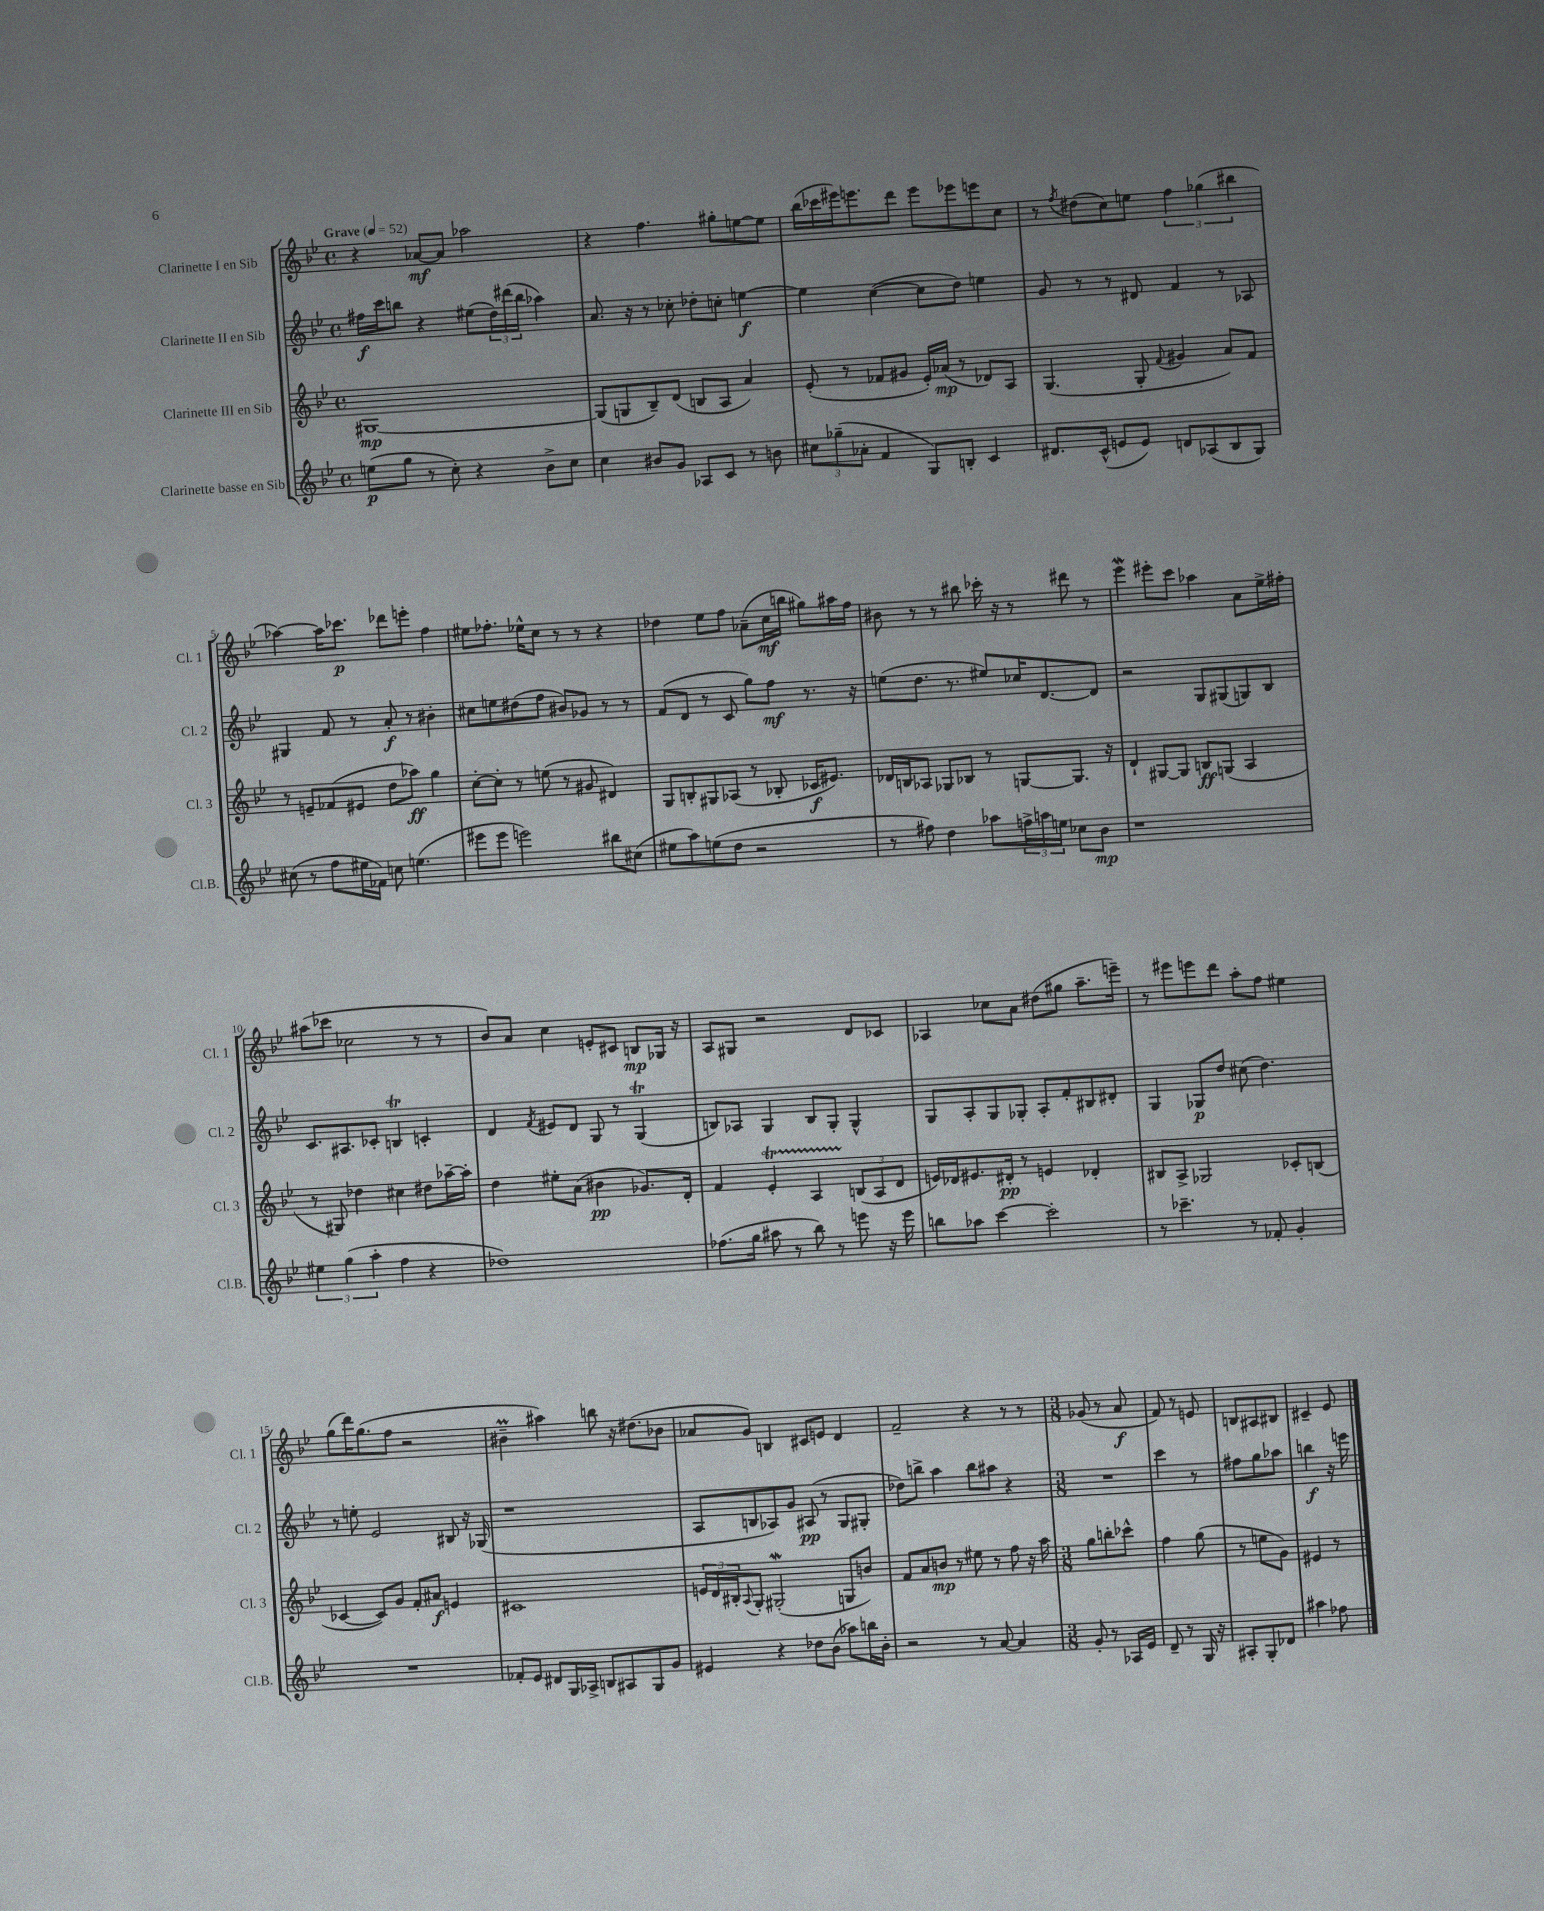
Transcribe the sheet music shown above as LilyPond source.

<<
\new StaffGroup <<
\new Staff = "s0" \with { instrumentName = "Clarinette I en Sib" shortInstrumentName = "Cl. 1" } {
    \clef treble \key bes \major \defaultTimeSignature \time 4/4 \tempo "Grave" 4 = 52
    r4 aes'8~\mf aes'8 aes''2 |
    r4 f''4. gis''8-. e''8~ e''8 |
    bes''16( ces'''16 eis'''16) e'''8. d'''8 e'''8 ees'''8 e'''8 c''8 |
    r8 \acciaccatura { f''8 } dis''8( c''8) e''8 \tuplet 3/2 { f''4 ges''4( bis''4 } |
    aes''4~) aes''16 ces'''8.\p des'''8 e'''8-. f''4 |
    eis''8 fes''8.-. ees''16-^ c''8 r8 r8 r4 |
    des''4 ees''8 f''8 aes'8--( c''16\mf b''16 gis''8) ais''16 f''16 |
    bis'8 r8 r8 bis''8 ces'''16-. r16 r8 dis'''8 r8 |
    ees'''4\mordent eis'''8-. c'''8 aes''4 a'8 ees''16-> fis''16-. |
    ais''8( ces'''8 ces''2 r8 r8 |
    bes'8) a'8 c''4 e'8-. cis'8 b8\mp ges16 r16 |
    a8 gis8 r2 d'8 ces'8 |
    aes4 ces''8 a'8 dis''8( gis''8 a''8.-- e'''16--) |
    r8 eis'''8 e'''8 d'''8 a''8-. f''8 eis''4 |
    g''8( d'''16) g''8.( f''8 r2 |
    bis'4--\prall ais''4) b''8 r16 dis''8.( bes'8 |
    aes'8 g'8) b4 cis'8 e'8 d'4 |
    f'2-- r4 r8 r8 |
    \numericTimeSignature \time 3/8 ges'8( r8 a'8\f |
    f'8) r8 e'8 |
    b8 ais8 bis8 |
    cis'4-- ees'8 \bar "|." |
}
\new Staff = "s1" \with { instrumentName = "Clarinette II en Sib" shortInstrumentName = "Cl. 2" } {
    \clef treble \key bes \major \defaultTimeSignature \time 4/4
    fis''16\f c'''16 b''8 r4 eis''8( \tuplet 3/2 { d''16) dis'''16( b''16 } aes''4) |
    a'8. r16 r8 ces''8-. des''8-. c''8-. e''4~\f |
    e''4 c''4~( c''8 d''8) e''4 |
    g'8 r8 r8 dis'8 f'4 r8 aes8 |
    gis4 f'8 r8 a'8-.\f r8 bis'4-. |
    cis''8 e''8 dis''8( f''8 bis'8) ges'8 r8 r8 |
    f'8( d'8 r8 c'8 g''8) f''8\mf r8. r16 |
    e''8( d''8. r8. eis''8) ces''16 d'8.~ d'8 |
    r2 g8 gis8( g8) bes8 |
    c'8. ais8. ces'8-. b4\trill c'4-. |
    d'4 \acciaccatura { f'8 } eis'8 d'8 g8 r8 g4\trill( |
    b8) aes8 g4 b8 g8-. g4-^ |
    g8 a8-. g8 ges8-. a8-. f'8-. bis8 dis'8-. |
    g4 ges8\p d''8 cis''8( d''4.) |
    r8 e''8-. ees'2 bis8 r16 ges16( |
    r1 |
    a8 b8 aes8) g'8 ais8\pp( r8 g8 gis8-. |
    des''8) b''8-> a''4 b''8 ais''8 r4 |
    \numericTimeSignature \time 3/8 R4. |
    c'''4 r8 |
    fis''8 g''8 aes''8 |
    b''4\f r16 e'''16 \bar "|." |
}
\new Staff = "s2" \with { instrumentName = "Clarinette III en Sib" shortInstrumentName = "Cl. 3" } {
    \clef treble \key bes \major \defaultTimeSignature \time 4/4
    gis1~\mp |
    gis8( g8 bes8--) d'8( b8 a8 a'4) |
    ees'8-.( r8 fes'8 gis'8 ees'16-.) aes'16\mp( r8 des'8) a8 |
    g4.( g8-. \appoggiatura { f'8 } gis'4 a'8) f'8 |
    r8 e'8-- fes'8( eis'8 d''8 aes''8\ff) g''4 |
    c''8~-. c''8-. r8 e''8( r8 gis'8 dis'4) |
    g8 b8-. gis8 aes8( r8 bes8-. ces'16\f eis'8.) |
    des'16 b16 aes8 ges8 bes8 r8 g8~ g8. r16 |
    d'4-! gis8~ gis8 b8\ff g8( a4 |
    r8 gis8) des''4 cis''4 dis''8 aes''16~-- aes''16-. |
    d''4 eis''8-. a'8( bis'4\pp ges'8.) d'16-. |
    f'4 ees'4-.\startTrillSpan a4 \tuplet 3/2 { b8\stopTrillSpan( a8 d'8 } |
    e'16) des'16 eis'8. dis'16-.\pp r8 e'4 des'4-. |
    bis8 a8-> ges2 ces'8-. b8( |
    ces'4~ ces'8) g'8 f'8-. ais'8\f e'4 |
    cis'1 |
    \tuplet 3/2 { e'16 d'16 bis16-. } \appoggiatura { a8 } g8-. gis2-.\mordent( g8 b'8) |
    f'8 a'8 b'8\mp r8 eis''8 r8 f''8 r16 a''16 |
    \numericTimeSignature \time 3/8 g''8 b''8-. ces'''8-^ |
    f''4 g''8( |
    r8 e''8 g'8) |
    eis'4 r8 \bar "|." |
}
\new Staff = "s3" \with { instrumentName = "Clarinette basse en Sib" shortInstrumentName = "Cl.B." } {
    \clef treble \key bes \major \defaultTimeSignature \time 4/4
    e''8\p( g''8 r8 c''8-.) r4 bes'8-> c''8 |
    c''4 bis'8 g'8 aes8 c'8 r8 b'8 |
    \tuplet 3/2 { cis''8 ges''8--( aes'8-. } f'4 g8) b8-. c'4 |
    dis'8. c'16-^( e'8 e'8) d'8 aes8( bes8 g8) |
    cis''8( r8 f''8 eis''16 fes'16) c''8 e''4.( |
    eis'''8 eis'''8 e'''2) bis''8 cis''8( |
    eis''8 a''8) e''8( d''8 r2 |
    r8 fis''8) d''4 aes''8 \tuplet 3/2 { f''16-> a''16 e''16 } ces''8 bes'8\mp |
    r1 |
    \tuplet 3/2 { eis''4 g''4( a''4-. } f''4 r4 |
    des''1) |
    fes''8.( g''16 ais''8 r8 bes''8) r8 e'''8 r16 e'''16 |
    b''8 aes''8 c'''4~ c'''2-. |
    r8 ces'''4.-- r8 fes'8-. g'4-. |
    R1 |
    fes'8-. ees'8 dis'8 g16 aes16-> b8 ais8 g8 g'8 |
    eis'4 r4 des''8 bes'8( aes''8) b''16 bes'16-. |
    r2 r8 a'8~ a'4 |
    \numericTimeSignature \time 3/8 g'8-. r8 aes16 ees'16 |
    d'8-- r8 g16 r16 |
    ais8-. g8-. des'8 |
    ais''4 fes''8 \bar "|." |
}
>>
>>
